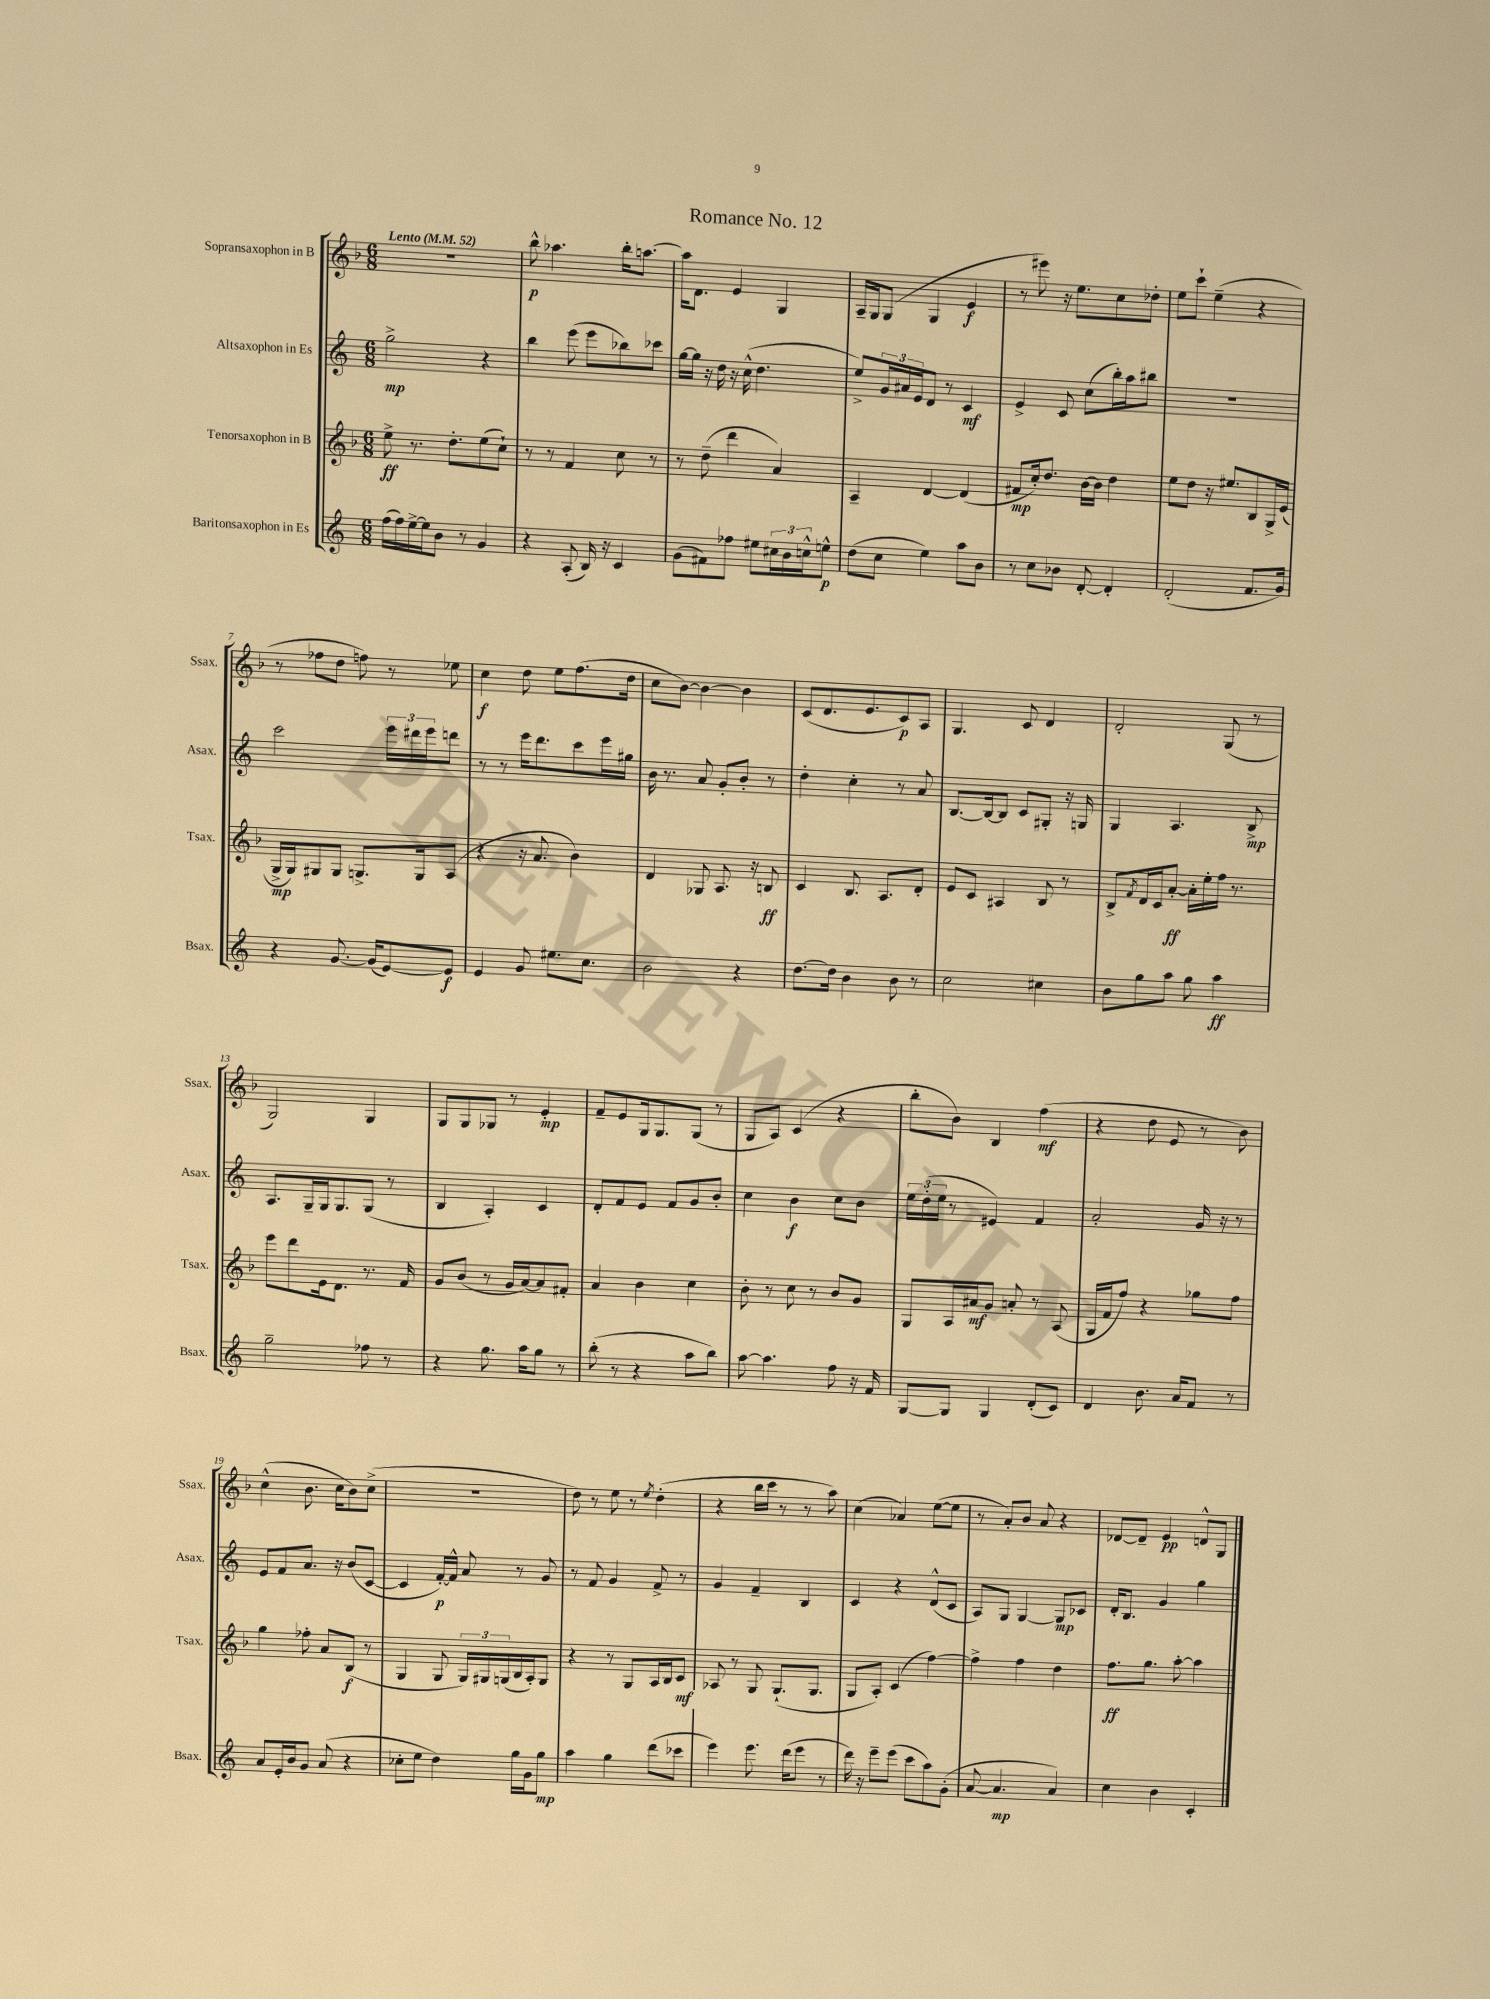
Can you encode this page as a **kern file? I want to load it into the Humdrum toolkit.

**kern	**kern	**kern	**kern
*staff4	*staff3	*staff2	*staff1
*clefG2	*clefG2	*clefG2	*clefG2
*k[]	*k[b-]	*k[]	*k[b-]
*M6/8	*M6/8	*M6/8	*M6/8
*MM52	*MM52	*MM52	*MM52
(16ff	8ee^	2gg^	2.r
16ff)	.	.	.
[16ee^	8.r	.	.
16ee]	.	.	.
8b	.	.	.
.	8.dd'	.	.
8r	.	.	.
4g	(8ee	4r	.
.	8cc`)	.	.
=	=	=	=
4r	8r	4bb	8bb-^^
.	8r	.	4.aa-
(8A'	4f	(8eee	.
16B)	.	8eee	.
16r	.	.	.
4c	8cc	8bb-)	16bb-'
.	.	.	[8.aa
.	8r	8ccc-	.
=	=	=	=
(8g	8r	[16gg	16aa]
.	.	16gg]	8.d
8f#)	(8dd~	16r	.
.	.	16dd	.
8ff-	4ddd	16r	4e
.	.	(16cc^^	.
8ee#	.	4.dd	.
24cc#	4a)	.	4G
24b	.	.	.
24cc^^	.	.	.
8ee^^	.	.	.
=	=	=	=
(8dd	4A~	8ee^)	16A~
.	.	.	16G
8cc	.	24g	(8G
.	.	24a#	.
.	.	24e	.
4ee)	[4d	8d	4G
.	.	8r	.
8aa	(4d]	4c	4e
8b	.	.	.
=	=	=	=
8r	8f#	4e^	8r
8cc	16cc')	.	8eee#)
.	8.dd	.	.
8b-	.	8c	16r
.	.	.	8.ee
[8d'	[16b-	(8cc	.
.	16b-]	.	.
4d']	4dd	16bb')	8cc
.	.	16aa	.
.	.	8bb#	8dd-'
=	=	=	=
(2d'	8ee	2.r	8ee
.	8dd	.	8ccc`
.	16r	.	(4ee~
.	8.ee#	.	.
8.f	8B-	.	4r
.	16G^	.	.
16g)	(16e	.	.
=	=	=	=
4r	16G^	2ccc	8r
.	16G)	.	.
.	8G#	.	8ff-
[8.g	8G#	.	8dd
.	8.G^	.	8ff)
(16g]	.	.	.
[8e)	.	24eee	8r
.	.	24ddd#	.
.	16G	.	.
.	.	24eee	.
8e]	(8A	8ddd	8ee-
=	=	=	=
4e	4r	8r	4cc
.	.	8r	.
8g	16r	16eee	8dd
.	8.a	8.ddd	.
8.ee#	.	.	8ee
.	4b-)	8ccc	(8.ff
8.cc	.	.	.
.	.	16eee	.
.	.	16gg#	16dd
=	=	=	=
2b	4d	16b	8cc
.	.	8.r	.
.	.	.	[8b-)
.	8G-	8a	4b-_
.	8.A	8g'	.
4r	.	8b'	4b-]
.	16r	.	.
.	8B	8r	.
=	=	=	=
[8.dd	4c	4dd'	(8c
.	.	.	8.d
16dd]	.	.	.
4b	8.B-	4cc'	.
.	.	.	8.e
.	8.A	.	.
8b	.	8r	8c)
8r	8d'	8a	8A
=	=	=	=
2cc	8e	[8.B	4.G
.	8c	.	.
.	.	16B_	.
.	4A#	8B]	.
.	.	8c	8c
4cc#	8B-	8G#'	4d
.	8r	16r	.
.	.	16G	.
=	=	=	=
8b	8B-^	4G	2d'
.	8qf	.	.
8gg	16d	.	.
.	16c	.	.
8aa	[8a'	4.A	.
8gg	16a']	.	.
.	16ee'	.	.
4aa	16ff	.	(8G
.	8.r	.	.
.	.	8B^	8r
=	=	=	=
2gg~	8eee	8.A	2G)
.	8ddd	.	.
.	.	16G~	.
.	16e	16G	.
.	8.d	8.G	.
8ff-	8.r	(8G	4G
8r	.	8r	.
.	16f	.	.
=	=	=	=
4r	8g	4B	8G
.	(8b-	.	8G
8.gg	8r	4A')	8G-
.	16g	.	8r
16aa	[16a)	.	.
8gg	8a]	4c	4e'
8r	8f#'	.	.
=	=	=	=
(8bb'	4a	8d'	8f~
8r	.	8f	8e
4r	4b-	8e	16G
.	.	.	8.G
.	.	8f	.
8aa	4cc	8g	(8G
8bb)	.	8b'	8r
=	=	=	=
[8aa	8b-'	4cc	8G
4.aa]	8r	.	8A)
.	8cc	4b	(4c
.	8r	.	.
8ff	8b-	8cc	4r
16r	8g	8b	.
16f	.	.	.
=	=	=	=
[8G	8G	24ee	8bb-'
.	.	(24dd'	.
.	.	24ee	.
8G]	16A	8r	8b-)
.	16a#	.	.
4G	8g	4e#)	4B-
.	8a'	.	.
(8d'	8r	4f	(4ff
8c)	(8A	.	.
=	=	=	=
4d	16G	2a'	4r
.	16f	.	.
.	8ff)	.	.
8.b	4r	.	8dd
.	.	.	8e
16a	.	.	.
8f	8gg-	16g	8r
.	.	16r	.
8r	8ff	8r	8b-)
=	=	=	=
8a	4gg	8e	(4cc^^
16e'	.	8f	.
16b	.	.	.
8g	8ff-'	8.a	8.b-
(8a	8a	.	.
.	.	16r	16cc
4r	(8B-	(8b	8b-)
.	8r	[8c	(8cc^
=	=	=	=
8cc-'	4G	4c]	2.r
8ee	.	.	.
4dd)	8G	[16f')	.
.	.	16f^^]	.
.	24G)	8a	.
.	24G#	.	.
.	(24G	.	.
16gg	16B-	8r	.
16g	16A')	.	.
8gg	8G	8g	.
=	=	=	=
4aa	4r	8r	8dd)
.	.	8f	8r
4gg	8r	4g	8ee
.	8G	.	8r
.	.	.	8qee
(8ddd	16A	8f^	(4dd'
.	16B-	.	.
8ccc-	8c	8r	.
=	=	=	=
4eee)	8A-	4g	4r
.	8r	.	.
8.eee	8G	4f~	16bb-
.	.	.	16ccc
.	(8.G`	.	8r
(16ddd	.	.	.
8eee	.	4B	8r
.	8.G	.	.
8r	.	.	8aa)
=	=	=	=
16ddd)	8G	4c	(4cc
16r	.	.	.
8eee~	8A')	.	.
(8eee	(4c	4r	4a-)
8ccc	.	.	.
8aa)	[4ff)	(8d^^	([8ee
(8g'	.	8c	8ee]
=	=	=	=
[8a	4ff^]	8A)	8r
4.a]	.	8G	8a')
.	4ff	[4G	8b-
.	.	.	8a
4a)	4dd	8G]	4r
.	.	8c-	.
=	=	=	=
4cc	8.ff	16d'	[8d-
.	.	8.B	.
.	.	.	8d-~]
.	8.gg	.	.
4b	.	4g	4e
.	[8aa'	.	.
4c'	4aa]	4gg	8d^^
.	.	.	8G
==	==	==	==
*-	*-	*-	*-
